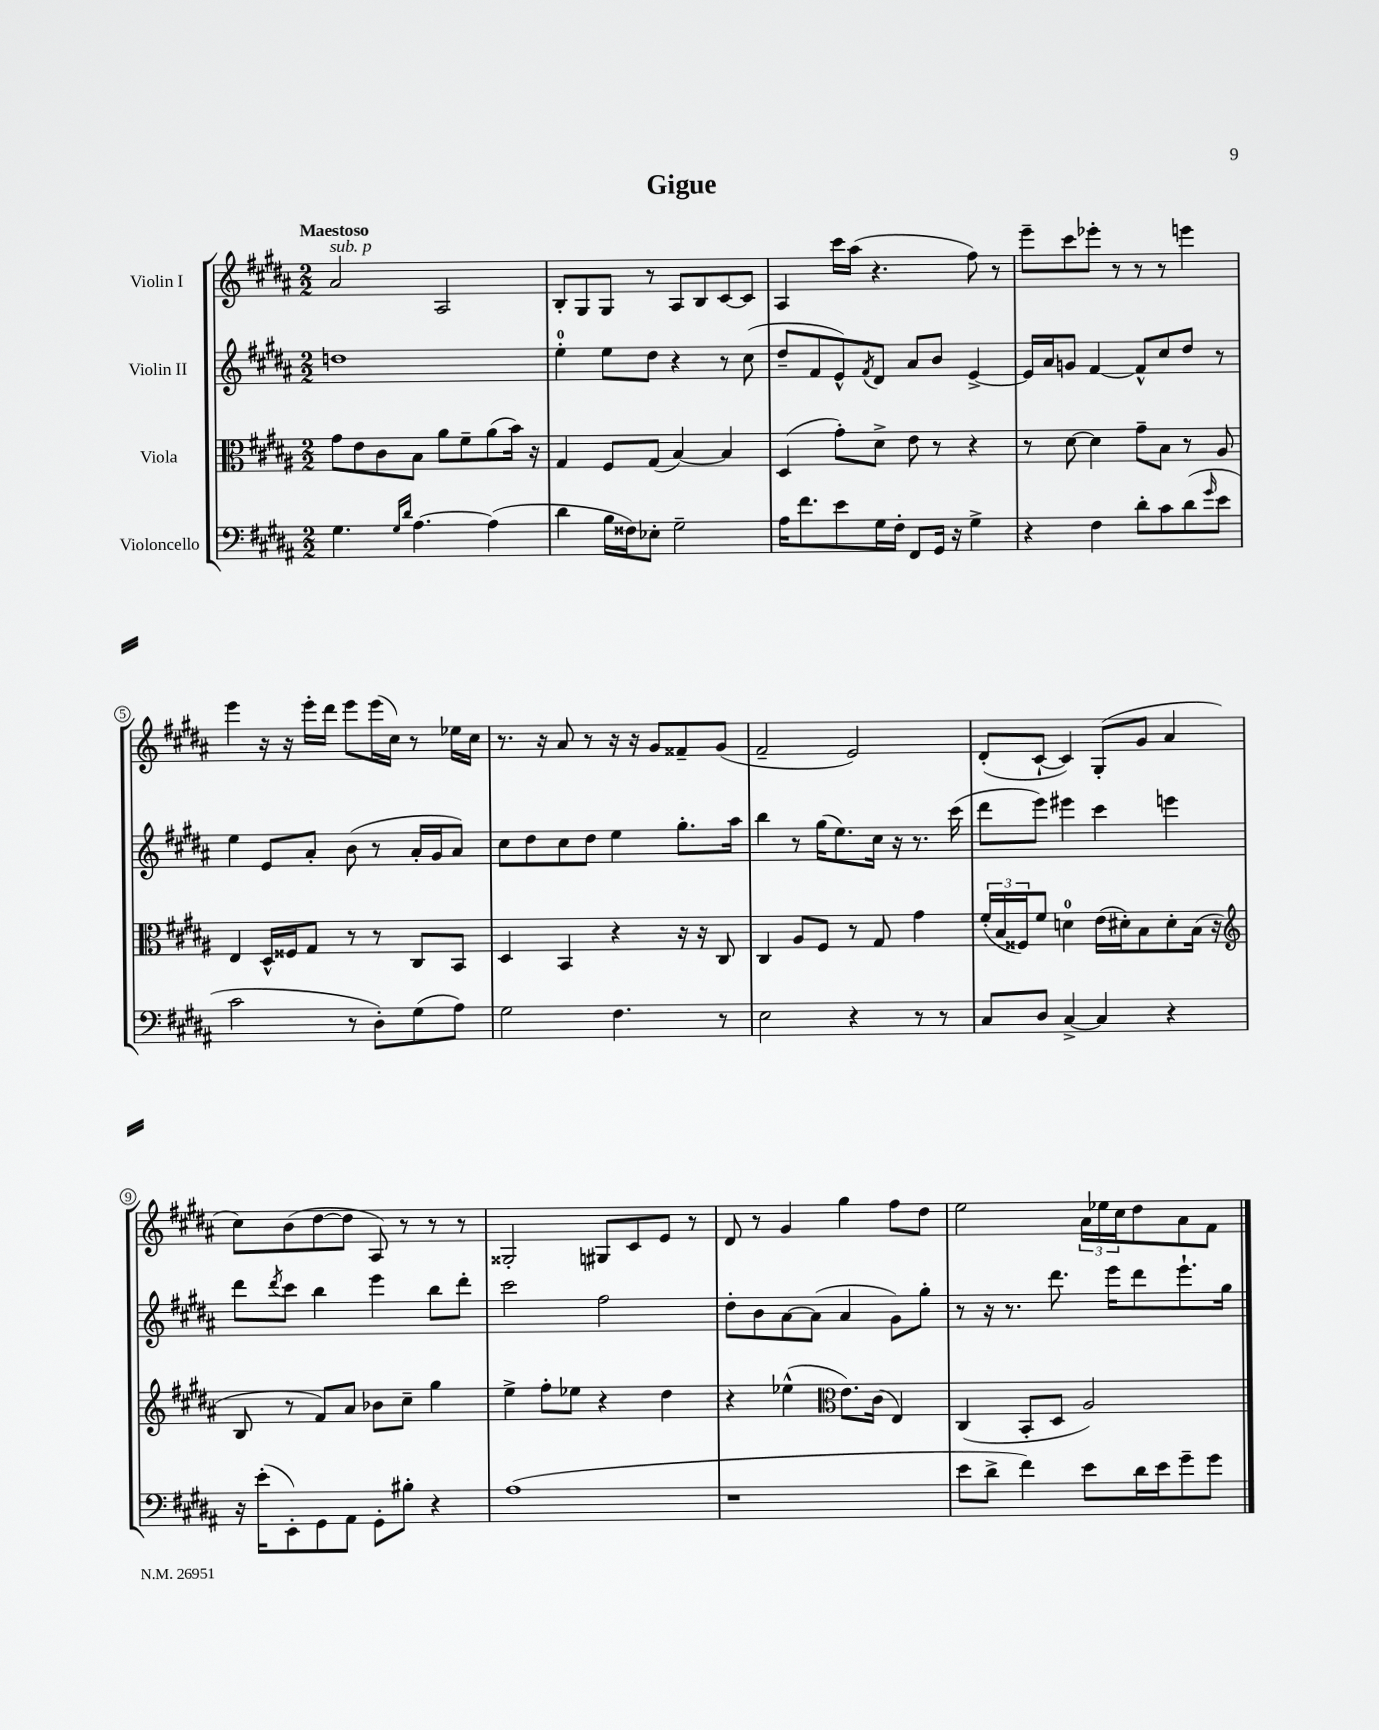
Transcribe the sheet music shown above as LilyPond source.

\header { title = "Gigue" }
<<
\new StaffGroup <<
\new Staff = "s0" \with { instrumentName = "Violin I" } {
    \clef treble \key b \major \numericTimeSignature \time 2/2 \tempo "Maestoso"
    ais'2^\markup { \italic "sub. p" } ais2 |
    b8-. gis8 gis8 r8 ais8 b8 cis'8~ cis'8 |
    ais4 cis'''16 ais''16( r4. fis''8) r8 |
    e'''8-- cis'''8 ees'''8-. r8 r8 r8 e'''4 |
    e'''4 r16 r16 e'''16-. dis'''16 e'''8 e'''16( cis''16) r8 ees''16 cis''16 |
    r8. r16 ais'8 r8 r16 r16 gis'8 fisis'8-- gis'8( |
    fis'2-- e'2) |
    dis'8-.( cis'8~-! cis'4) gis8-.( gis'8 ais'4 |
    cis''8) b'8( dis''8~ dis''8 ais8) r8 r8 r8 |
    gisis2-. gis8 cis'8 e'8 r8 |
    dis'8 r8 gis'4 gis''4 fis''8 dis''8 |
    e''2 \tuplet 3/2 { ais'16 ees''16 cis''16 } dis''8 ais'8 fis'8 \bar "|." |
}
\new Staff = "s1" \with { instrumentName = "Violin II" } {
    \clef treble \key b \major \numericTimeSignature \time 2/2
    d''1 |
    e''4-0-. e''8 dis''8 r4 r8 cis''8( |
    dis''8-- fis'8 e'8-^) \acciaccatura { fis'8 } dis'8 ais'8 b'8 e'4~-> |
    e'16 ais'16 g'8 fis'4~ fis'8-^ cis''8 dis''8 r8 |
    e''4 e'8 ais'8-. b'8( r8 ais'16-. gis'16 ais'8) |
    cis''8 dis''8 cis''8 dis''8 e''4 gis''8.-. ais''16 |
    b''4 r8 gis''16( e''8.) cis''16 r16 r8. cis'''16( |
    dis'''8 e'''8) eis'''4 cis'''4 e'''4 |
    dis'''8 \acciaccatura { dis'''8 } cis'''8 b''4 e'''4 b''8 dis'''8-. |
    cis'''2 fis''2 |
    dis''8-. b'8 ais'8~ ais'8( ais'4 gis'8) gis''8-. |
    r8 r16 r8. dis'''8. e'''16 dis'''8 e'''8.-! gis''16 \bar "|." |
}
\new Staff = "s2" \with { instrumentName = "Viola" } {
    \clef alto \key b \major \numericTimeSignature \time 2/2
    gis'8 e'8 cis'8 b8 ais'8 fis'8-- ais'8( b'16) r16 |
    gis4 fis8 gis8( b4~) b4 |
    dis4( gis'8-.) dis'8-> e'8 r8 r4 |
    r8 dis'8~ dis'4 gis'8-- b8 r8 ais8 |
    e4 dis16-^ fisis16 gis8 r8 r8 cis8 b,8 |
    dis4 b,4 r4 r16 r16 cis8 |
    cis4 ais8 fis8 r8 gis8 gis'4 |
    \tuplet 3/2 { fis'16-.( b16 fisis16) } fis'8 d'4-0 e'16( dis'16-.) b8 dis'8-. b16( r16 |
    \clef treble b8 r8 fis'8) ais'8 bes'8 cis''8-- gis''4 |
    e''4-> fis''8-. ees''8 r4 dis''4 |
    r4 ees''4-^( \clef alto e'8.) cis'16( e4) |
    cis4( b,8-. dis8 ais2) \bar "|." |
}
\new Staff = "s3" \with { instrumentName = "Violoncello" } {
    \clef bass \key b \major \numericTimeSignature \time 2/2
    gis4. \grace { gis16 dis'16 } ais4.~ ais4( |
    dis'4 b16 fisis16) ees8-. gis2-- |
    ais16 fis'8. e'8 gis16 fis16-. fis,8 gis,16 r16 gis4-> |
    r4 fis4 dis'8-. cis'8 dis'8( \grace { gis'16 } e'8 |
    cis'2 r8 dis8-.) gis8( ais8) |
    gis2 fis4. r8 |
    e2 r4 r8 r8 |
    cis8 dis8 cis4~-> cis4 r4 |
    r16 e'16-.( e,8-.) gis,8 ais,8 gis,8-. bis8-. r4 |
    ais1( |
    r1 |
    e'8 dis'8-> fis'4) e'8 dis'16 e'16 gis'8-- gis'8 \bar "|." |
}
>>
>>
\layout { \context { \Score \override BarNumber.stencil = #(make-stencil-circler 0.1 0.3 ly:text-interface::print) } }
